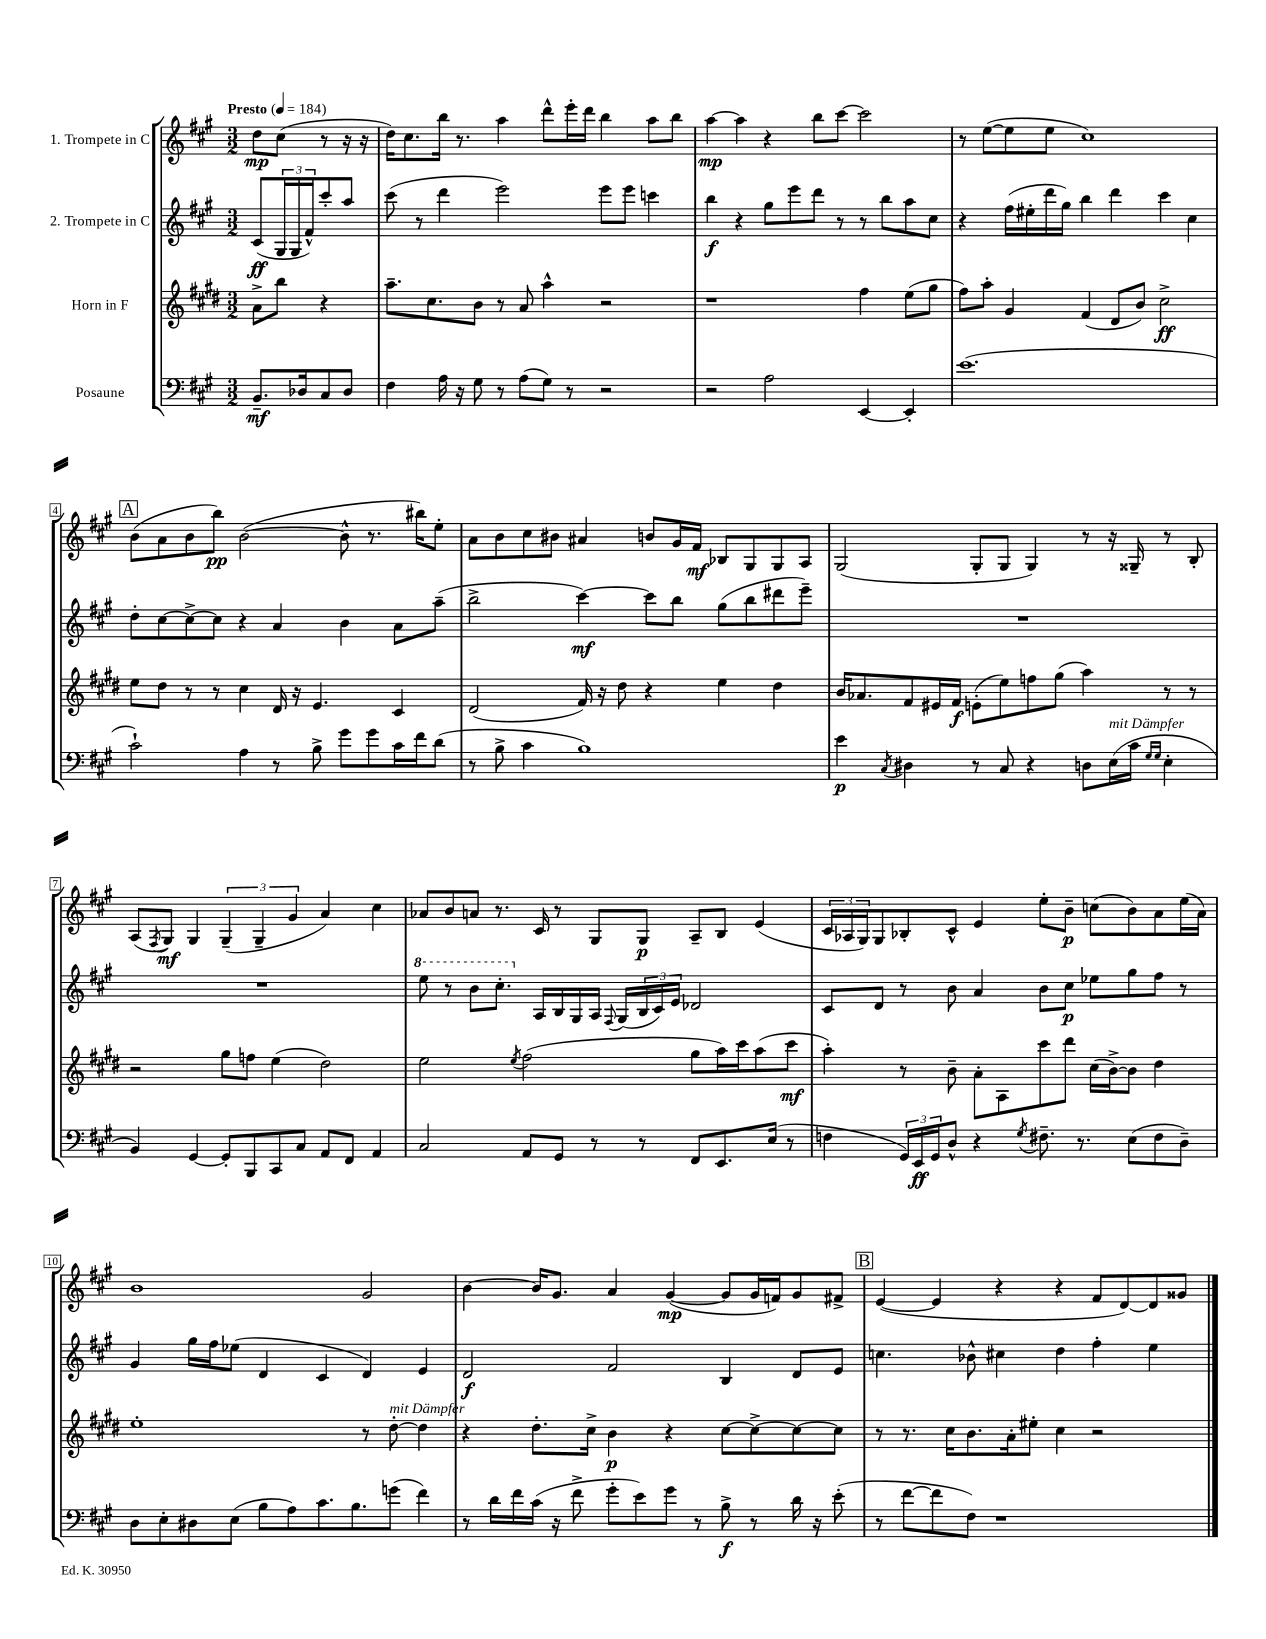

**kern	**dynam	**kern	**dynam	**kern	**dynam	**kern	**dynam
*part4	*part4	*part3	*part3	*part2	*part2	*part1	*part1
*staff4	*staff4	*staff3	*staff3	*staff2	*staff2	*staff1	*staff1
*I"Posaune	*	*I"Horn in F	*	*I"2. Trompete in C	*	*I"1. Trompete in C	*
*clefF4	*	*clefG2	*	*clefG2	*	*clefG2	*
*k[f#c#g#]	*	*k[f#c#g#d#]	*	*k[f#c#g#]	*	*k[f#c#g#]	*
*M3/2	*	*M3/2	*	*M3/2	*	*M3/2	*
*MM184	*	*MM184	*	*MM184	*	*MM184	*
=	=	=	=	=	=	=	=
!	!	!	!	!	!	!LO:TX:a:B:t=Presto	!
8.BB~/L	mf	8a^\L	.	(8c#/L	ff	8dd\L	mp
.	.	8bb\J	.	24G#/L	.	(8cc#\J	.
.	.	.	.	24G#/	.	.	.
16D-X/k	.	.	.	.	.	.	.
.	.	.	.	24f#^^/J)	.	.	.
8C#/	.	4r	.	8ccc#'/	.	8r	.
8D-/J	.	.	.	8aa/J	.	16r	.
.	.	.	.	.	.	16r	.
=1	=1	=1	=1	=1	=1	=1	=1
4F#\	.	8.aa~\L	.	(8ccc#\	.	16dd\KL)	.
.	.	.	.	.	.	8.cc#\	.
.	.	.	.	8r	.	.	.
.	.	8.cc#\	.	.	.	.	.
16A\	.	.	.	4ddd\	.	16bb\Jk	.
16r	.	.	.	.	.	8.r	.
8G#\	.	8b\J	.	.	.	.	.
8r	.	8r	.	2eee\)	.	4aa\	.
(8A\L	.	8a/	.	.	.	.	.
8G#\J)	.	4aa^^\	.	.	.	8ddd^^\L	.
8r	.	.	.	.	.	16eee'\L	.
.	.	.	.	.	.	16ddd\JJ	.
2r	.	2r	.	8eee\L	.	4bb\	.
.	.	.	.	8eee\J	.	.	.
.	.	.	.	4cccn\	.	8aa\L	.
.	.	.	.	.	.	8bb\J	.
=2	=2	=2	=2	=2	=2	=2	=2
2r	.	1r	.	4bb\	f	[4aa\	mp
.	.	.	.	4r	.	4aa\]	.
2A\	.	.	.	8gg#\L	.	4r	.
.	.	.	.	8eee\	.	.	.
.	.	.	.	8ddd\J	.	8bb\L	.
.	.	.	.	8r	.	[8ccc#\J	.
[4EE/	.	4ff#\	.	8r	.	2ccc#\]	.
.	.	.	.	8bb\L	.	.	.
4EE'/]	.	(8ee\L	.	8aa\	.	.	.
.	.	8gg#\J	.	8cc#\J	.	.	.
=3	=3	=3	=3	=3	=3	=3	=3
(1.e	.	8ff#\L)	.	4r	.	8r	.
.	.	8aa'\J	.	.	.	([8ee\L	.
.	.	4g#/	.	(16ff#\LL	.	8ee\]	.
.	.	.	.	16ee#X'\	.	.	.
.	.	.	.	16ddd\	.	8ee\J	.
.	.	.	.	16gg#\JJ)	.	.	.
.	.	(4f#/	.	4bb\	.	1cc#)	.
.	.	8d#/L	.	4ddd\	.	.	.
.	.	8b/J)	.	.	.	.	.
.	.	2cc#^\	ff	4ccc#\	.	.	.
.	.	.	.	4cc#\	.	.	.
!!LO:LB:g=z
!!LO:REH:place=s1:t=A
=4	=4	=4	=4	=4	=4	=4	=4
2c#`\)	.	8ee\L	.	8dd'\L	.	(8b\L	.
.	.	8dd#\J	.	[8cc#\	.	8a\	.
.	.	8r	.	8cc#^\_	.	8b\	.
.	.	8r	.	8cc#\J]	.	8bb\J)	pp
4A\	.	4cc#\	.	4r	.	([2b\	.
8r	.	16d#/	.	4a/	.	.	.
.	.	16r	.	.	.	.	.
8B^\	.	4.e/	.	.	.	.	.
8g#\L	.	.	.	4b\	.	8b^^\]	.
8g#\	.	.	.	.	.	8.r	.
16c#\L	.	4c#/	.	8a\L	.	.	.
16f#\J	.	.	.	.	.	16bb#X\KL)	.
(8d\J	.	.	.	(8aa~\J	.	8ee'\J	.
=5	=5	=5	=5	=5	=5	=5	=5
8r	.	(2d#/	.	2bb^\	.	8a\L	.
8B^\	.	.	.	.	.	8b\	.
4c#\	.	.	.	.	.	8cc#\	.
.	.	.	.	.	.	8b#X\J	.
1B)	.	16f#/)	.	[4ccc#\)	mf	4a#X/	.
.	.	16r	.	.	.	.	.
.	.	8dd#\	.	.	.	.	.
.	.	4r	.	8ccc#\L]	.	8bn/L	.
.	.	.	.	8bb\J	.	16g#/L	.
.	.	.	.	.	.	16f#/JJ	mf
.	.	4ee\	.	(8gg#\L	.	8B-X/L	.
.	.	.	.	8bb\	.	8G#/	.
.	.	4dd#\	.	8ddd#X\	.	8G#/	.
.	.	.	.	8eee~\J)	.	8A/J	.
=6	=6	=6	=6	=6	=6	=6	=6
4e\	p	16b/KL	.	1.r	.	(2G#/	.
.	.	8.a-X/	.	.	.	.	.
8qC#/	.	.	.	.	.	.	.
4D#X\	.	8f#/	.	.	.	.	.
.	.	16e#X/L	.	.	.	.	.
.	.	16f#/JJ	f	.	.	.	.
8r	.	(8en'\L	.	.	.	8G#'/L	.
8C#/	.	8ee\)	.	.	.	8G#/J	.
4r	.	8ffn\	.	.	.	4G#/)	.
.	.	(8gg#\J	.	.	.	.	.
8Dn\L	.	4aa\)	.	.	.	8r	.
!LO:TX:a:i:t=mit Dämpfer	!	!	!	!	!	!	!
(16E\L	.	.	.	.	.	16r	.
16c#\JJ	.	.	.	.	.	16G##X~/	.
16qqG#/LL	.	.	.	.	.	.	.
16qqG#/JJ	.	.	.	.	.	.	.
4E'\	.	8r	.	.	.	8r	.
.	.	8r	.	.	.	8B'/	.
!!LO:LB:g=z
=7	=7	=7	=7	=7	=7	=7	=7
4BB/)	.	2r	.	1.r	.	(8A/L	.
.	.	.	.	.	.	8qF#/	.
.	.	.	.	.	.	8G#/J)	mf
[4GG#/	.	.	.	.	.	4G#/	.
8GG#'/L]	.	8gg#\L	.	.	.	(6G#~/	.
8BBB/	.	8ffn\J	.	.	.	.	.
.	.	.	.	.	.	6G#~/	.
8CC#/	.	(4ee\	.	.	.	.	.
.	.	.	.	.	.	6g#/	.
8C#/J	.	.	.	.	.	.	.
8AA/L	.	2dd#\)	.	.	.	4a/)	.
8FF#/J	.	.	.	.	.	.	.
4AA/	.	.	.	.	.	4cc#\	.
=8	=8	=8	=8	=8	=8	=8	=8
*	*	*	*	*8va	*	*	*
2C#/	.	2ee\	.	8eee\	.	8a-X/L	.
.	.	.	.	8r	.	8b/	.
.	.	.	.	8bb\L	.	8an/J	.
.	.	.	.	8.ccc#'\J	.	8.r	.
.	.	8qee/	.	.	.	.	.
8AA/L	.	(2ff#\	.	.	.	.	.
*	*	*	*	*X8va	*	*	*
.	.	.	.	16A/LL	.	16c#/	.
8GG#/J	.	.	.	16B/	.	8r	.
.	.	.	.	16G#/	.	.	.
8r	.	.	.	16A/JJ	.	8G#/L	.
.	.	.	.	8qqF#/	.	.	.
.	.	.	.	(16G#/LL	.	.	.
8r	.	.	.	24B/	.	8G#/J	p
.	.	.	.	24c#/)	.	.	.
.	.	.	.	24e/JJ	.	.	.
8FF#/L	.	8gg#\L	.	2d-X/	.	8A~/L	.
8.EE/	.	16aa\L)	.	.	.	8B/J	.
.	.	16ccc#\J	.	.	.	.	.
.	.	(8aa\	.	.	.	(4e/	.
(16E/Jk	.	.	.	.	.	.	.
8r	.	8ccc#\J	mf	.	.	.	.
=9	=9	=9	=9	=9	=9	=9	=9
4Fn\	.	4aa'\)	.	8c#/L	.	24c#/LL	.
.	.	.	.	.	.	24A-X/	.
.	.	.	.	.	.	24G#/J)	.
.	.	.	.	8d/J	.	8G#/	.
24GG#/LL)	.	8r	.	8r	.	8B-X'/	.
24EE/	ff	.	.	.	.	.	.
24GG#/J	.	.	.	.	.	.	.
8D^^/J	.	8b~\	.	8b\	.	8c#^^/J	.
4r	.	8a'\L	.	4a/	.	4e/	.
.	.	8A\	.	.	.	.	.
8qG#/	.	.	.	.	.	.	.
8.F#X~\	.	8ccc#\	.	8b\L	.	8ee'\L	.
.	.	8ddd#\J	.	8cc#\J	p	8b~\J	p
8.r	.	.	.	.	.	.	.
.	.	(16cc#\LL	.	8ee-X\L	.	(8ccn\L	.
.	.	[16b^\J)	.	.	.	.	.
(8E\L	.	8b\J]	.	8gg#\	.	8b\)	.
8F#\	.	4dd#\	.	8ff#\J	.	8a\	.
8D~\J)	.	.	.	8r	.	(16ee\L	.
.	.	.	.	.	.	16a\JJ)	.
!!LO:LB:g=z
=10	=10	=10	=10	=10	=10	=10	=10
8D\L	.	1ee'	.	4g#/	.	1b	.
8E'\	.	.	.	.	.	.	.
8D#X\	.	.	.	16gg#\LL	.	.	.
.	.	.	.	16ff#\J	.	.	.
(8E\J	.	.	.	(8ee-X\J	.	.	.
8B\L	.	.	.	4d/	.	.	.
8A\)	.	.	.	.	.	.	.
8.c#\	.	.	.	4c#/	.	.	.
8.B\	.	.	.	.	.	.	.
.	.	8r	.	4d/)	.	2g#/	.
!	!	!LO:TX:a:i:t=mit Dämpfer	!	!	!	!	!
(8gn\J	.	[8dd#'\	.	.	.	.	.
4f#\)	.	4dd#\]	.	4e/	.	.	.
=11	=11	=11	=11	=11	=11	=11	=11
8r	.	4r	.	2d/	f	[4b\	.
16d\LL	.	.	.	.	.	.	.
16f#\	.	.	.	.	.	.	.
(16c#\JJ	.	8.dd#'\L	.	.	.	16b/KL]	.
16r	.	.	.	.	.	8.g#/J	.
8f#^\	.	.	.	.	.	.	.
.	.	16cc#^\Jk	.	.	.	.	.
8g#'\L	.	4b\	p	2f#/	.	4a/	.
8e\)	.	.	.	.	.	.	.
8g#\J	.	4r	.	.	.	([4g#/	mp
8r	.	.	.	.	.	.	.
8B^\	f	[8cc#\L	.	4B/	.	8g#/L]	.
8r	.	8cc#^\_	.	.	.	16g#/L	.
.	.	.	.	.	.	16fn/J)	.
16d\	.	8cc#\_	.	8d/L	.	8g#/	.
16r	.	.	.	.	.	.	.
(8e'\	.	8cc#\J]	.	8e/J	.	8f#X^/J	.
!!LO:REH:place=s1:t=B
=12	=12	=12	=12	=12	=12	=12	=12
8r	.	8r	.	4.ccn\	.	([4e/	.
[8f#\L	.	8.r	.	.	.	.	.
8f#\]	.	.	.	.	.	4e/]	.
.	.	16cc#\KL	.	.	.	.	.
8F#\J)	.	8.b\	.	8b-X^^\	.	.	.
1r	.	.	.	4cc#X\	.	4r	.
.	.	16a'\k	.	.	.	.	.
.	.	8ee#X'\J	.	.	.	.	.
.	.	4cc#\	.	4dd\	.	4r	.
.	.	2r	.	4ff#'\	.	8f#/L	.
.	.	.	.	.	.	[8d/)	.
.	.	.	.	4ee\	.	8d/]	.
.	.	.	.	.	.	8g##X/J	.
==	==	==	==	==	==	==	==
*-	*-	*-	*-	*-	*-	*-	*-
